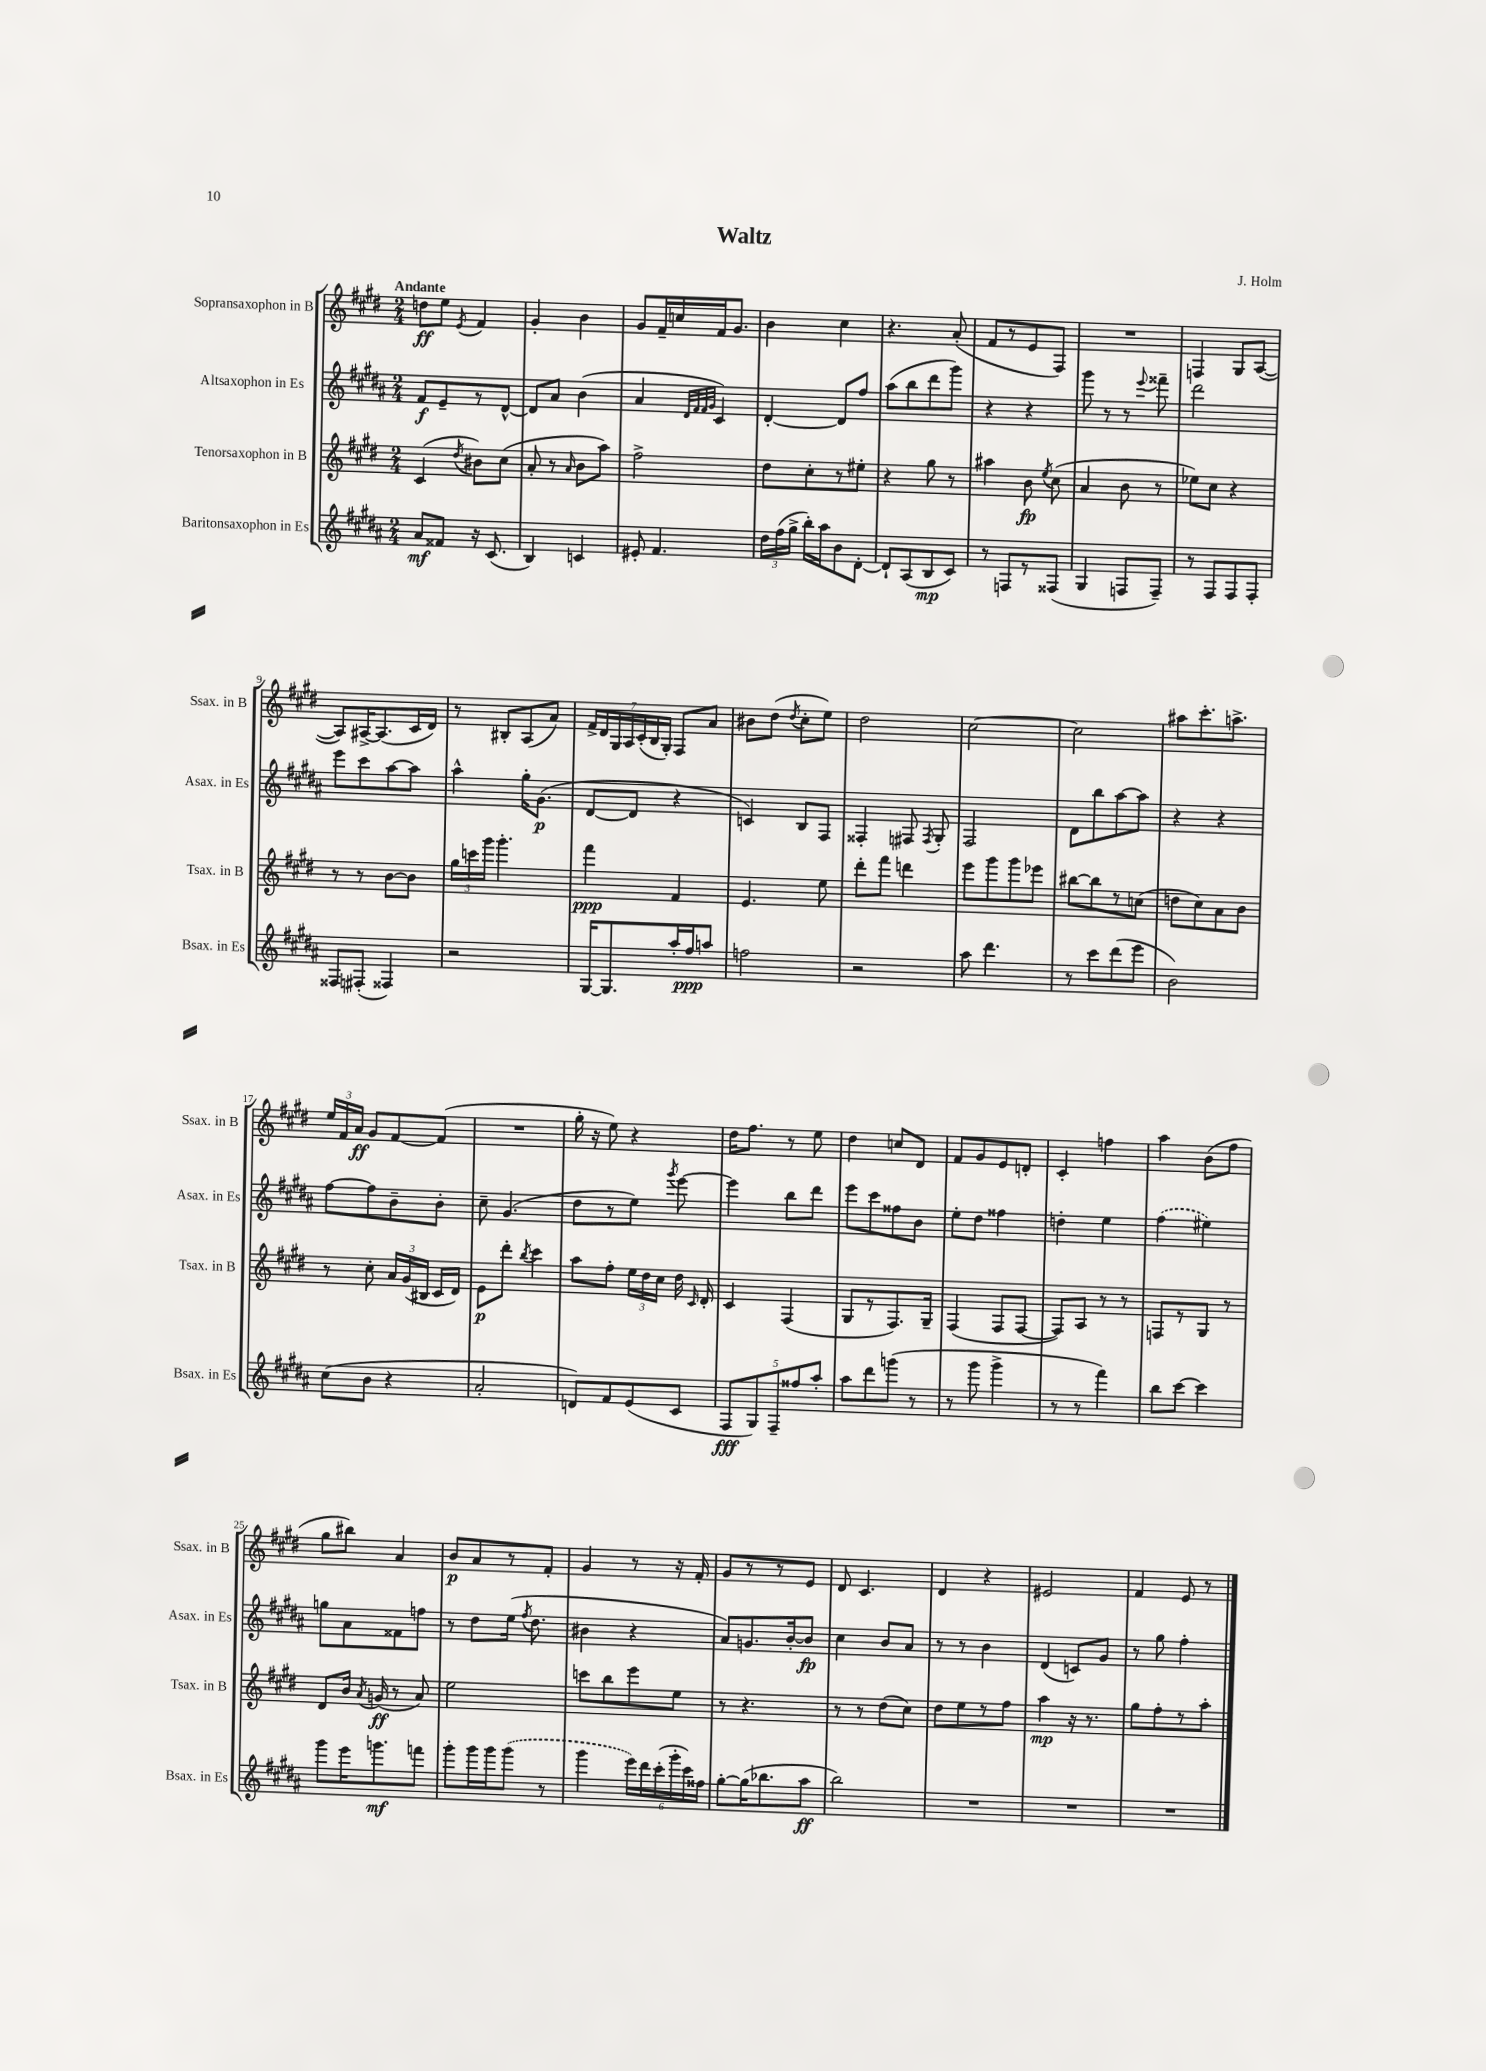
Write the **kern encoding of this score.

**kern	**kern	**kern	**kern
*staff4	*staff3	*staff2	*staff1
*clefG2	*clefG2	*clefG2	*clefG2
*k[f#c#g#d#a#]	*k[f#c#g#d#]	*k[f#c#g#d#a#]	*k[f#c#g#d#]
*M2/4	*M2/4	*M2/4	*M2/4
8a#/L	(4c#/	8f#/L	8dd\L
8f##/J	.	8e~/	8ee\J
.	8qdd#/	.	8qe/
16r	8b#\L)	8r	4f#/
(8.c#/	.	.	.
.	(8cc#\J	[8d#^^/J	.
=	=	=	=
4B/)	8a'/	8d#/]L	4g#'/
.	8r	8a#/J	.
.	16qqa/	.	.
4c/	8b\L	(4b\	4b\
.	8aa\J)	.	.
=	=	=	=
8e#'/	2ff#^\	4a#/	8g#/L
4.f#/	.	.	16f#~/L
.	.	.	16cc/
.	.	32qqd#/LLL	.
.	.	32qqf#/	.
.	.	32qqf#/	.
.	.	32qqg#/JJJ	.
.	.	4c#/)	16f#/J
.	.	.	8.g#/J
=	=	=	=
24dd#\LL	8dd#\L	[4d#'/	4b\
(24ff#\	.	.	.
24gg#^\JJ	.	.	.
16bb'\LL)	8cc#'\	.	.
16aa#\J	.	.	.
8b\	8r	8d#/]L	4cc#\
[8d#'\J	8ee#'\J	8ff#/J	.
=	=	=	=
8d#`/]L	4r	(8aa#\L	4.r
(8A#/	.	8bb\	.
8B/	8gg#\	8ddd#\	.
8c#/J)	8r	8ggg#\J)	(8a'/
=	=	=	=
8r	4aa#\	4r	8f#/L
8F/L	.	.	8r
8r	8b\	4r	8e/
.	8qee/	.	.
(8F##/J	(8cc#\	.	8F#/J)
=	=	=	=
4G#/	4a/	8ggg#\	2r
.	.	8r	.
8F/L	8b\	8r	.
.	.	8qqeee/	.
8F~/J)	8r	8fff##~\	.
=	=	=	=
8r	8ee-\L)	2ddd#\	4F/
8F#/L	8cc#\J	.	.
8F#/	4r	.	8G#/L
8F#'/J	.	.	([8A/J
=	=	=	=
8F##/L	8r	8eee\L	8A/]L)
(8F#'/J	8r	8ccc#\	[16A#^/K
.	.	.	(8.A#/]
4F##/)	[8b\L	[8aa#\	.
.	8b\]J	8aa#\]J	16c#/L
.	.	.	16d#/JJ)
=	=	=	=
2r	24gg#\LL	4aa#^^\	8r
.	24ccc\	.	.
.	24ggg#\JJ	.	.
.	4.ggg#'\	.	8B#'/L
.	.	16gg#'\LK	(8A/
.	.	(8.g#\J	.
.	.	.	8a/J)
=	=	=	=
[16G#/LK	4fff#\	[8d#/L	28f#^/LL
.	.	.	28d#/
8.G#/]	.	.	.
.	.	.	28G#/
.	.	.	28A/
.	.	8d#/]J	.
.	.	.	(28c#'/
.	.	.	28B/
.	.	.	28G#'/JJ)
16aa#'/L	4f#/	4r	8F#/L
16ff#/J	.	.	.
8aa/J	.	.	8a/J
=	=	=	=
2ff\	4.e/	4c/)	8b#\L
.	.	.	(8dd#\J
.	.	.	8qdd#/
.	.	8B/L	8cc#'\L
.	8ee\	8F#/J	8ee\J)
=	=	=	=
2r	8ddd#'\L	4F##'/	2dd#\
.	8fff#\J	.	.
.	4ddd\	8F#/	.
.	.	8qF#/	.
.	.	8G#'/	.
=	=	=	=
8aa#\	8eee\L	2F#/	[2cc#\
4.ddd#\	8ggg#\	.	.
.	8ggg#\	.	.
.	8eee-\J	.	.
=	=	=	=
8r	[8bb#\L	8d#\L	2cc#\]
8ccc#\L	8bb#\]	8bb\	.
(8ddd#\	8r	[8aa#\	.
8eee\J	(8cc\J	8aa#\]J	.
=	=	=	=
2b\)	8dd\L	4r	8aa#\L
.	8cc#\)	.	8.ccc#'\
.	8a\	4r	.
.	.	.	8.aa^\J
.	8b\J	.	.
=	=	=	=
(8cc#\L	8r	[8ff#\L	24ee/LL
.	.	.	24f#/
.	.	.	24a/JJ
8b\J	8cc#'\	8ff#\]	8g#/L
4r	24a/LL	8b~\	[8f#/
.	(24g#/	.	.
.	24B#/JJ	.	.
.	16c#/LL	8b'\J	(8f#/]J
.	16d#/JJ)	.	.
=	=	=	=
2a#'/	8e\L	8cc#~\	2r
.	8ddd#'\J	(4.g#/	.
.	8qbb/	.	.
.	4ccc#\	.	.
=	=	=	=
8d/L)	8aa\L	8dd#\L	16gg#'\
.	.	.	16r
8f#/	8ff#'\J	8r	8ee\)
(8e/	24ee\LL	8ee\J)	4r
.	24dd#\	.	.
.	24cc#\JJ	.	.
.	.	8qggg#/	.
8c#/J	16dd#\	[8eee\	.
.	16qqc#/	.	.
.	16d#'/	.	.
=	=	=	=
10F#/L	4c#/	4eee\]	16dd#\LK
.	.	.	8.ff#\J
10G#/)	.	.	.
10F#~/	.	.	.
.	(4F#/	8bb\L	8r
10ff##/	.	.	.
.	.	8ddd#\J	8ee\
10aa#'/J	.	.	.
=	=	=	=
8aa#\L	8G#/L	8eee\L	4dd#\
8ddd#\	8r	8ccc#\	.
(8ggg\J	8.F#/)	8ff##\	8cc/L
8r	.	8b\J	8d#/J
.	16G#~/Jk	.	.
=	=	=	=
8r	(4F#/	8ee'\L	8f#/L
8ggg#\	.	8dd#\J	8g#/
4ggg#^\	8F#/L	4ff##\	8e/
.	[8F#/J	.	8d'/J
=	=	=	=
8r	8F#/]L)	4dd'\	4c#'/
8r	8A/J	.	.
4fff#\)	8r	4ee\	4ff\
.	8r	.	.
=	=	=	=
8bb\L	8F/L	(4ff#\	4aa\
[8ccc#\J	8r	.	.
4ccc#\]	8G#/J	4ee#\)	(8b\L
.	8r	.	8ff#\J
=	=	=	=
8ggg#\L	8d#/L	8gg\L	8gg#\L
16eee\K	16b/Jk	8a#\	8bb#\J)
.	8qa/	.	.
8.ggg\	(16g/	.	.
.	8r	8f##\	4a/
8fff\J	8a/)	8ff\J	.
=	=	=	=
8ggg#'\L	2ee\	8r	8b/L
16ggg#\L	.	8dd#\L	8a/
16ggg#\J	.	.	.
(8ggg#\J	.	(16ee\Jk	8r
.	.	8qff#/	.
.	.	8.dd#\	.
8r	.	.	8f#'/J
=	=	=	=
4ggg#\	8ccc\L	4b#\	4g#/
.	8bb\	.	.
24eee\LL)	8eee\	4r	8r
24ddd#\	.	.	.
(24ccc#'\	.	.	.
24ggg#'\	8ee\J	.	16r
24ccc#\)	.	.	.
.	.	.	16f#'/
24ff##\JJ	.	.	.
=	=	=	=
[8gg#'\L	8r	8a#/L)	8g#/L
(16gg#\]K	4.r	8.g/	8r
8.bb-\	.	.	.
.	.	.	8r
.	.	[16b'/k	.
8aa#\J	.	8b/]J	8e/J
=	=	=	=
2bb\)	8r	4cc#\	8d#/
.	8r	.	4.c#/
.	(8dd#\L	8b/L	.
.	8cc#\J)	8a#/J	.
=	=	=	=
2r	8dd#\L	8r	4d#/
.	8ee\	8r	.
.	8r	4b\	4r
.	8ff#\J	.	.
=	=	=	=
2r	4aa\	(4d#/	2e#/
.	16r	8c/L)	.
.	8.r	.	.
.	.	8g#/J	.
=	=	=	=
2r	8gg#\L	8r	4f#/
.	8ff#'\	8gg#\	.
.	8r	4ff#'\	8e/
.	8aa'\J	.	8r
==	==	==	==
*-	*-	*-	*-
